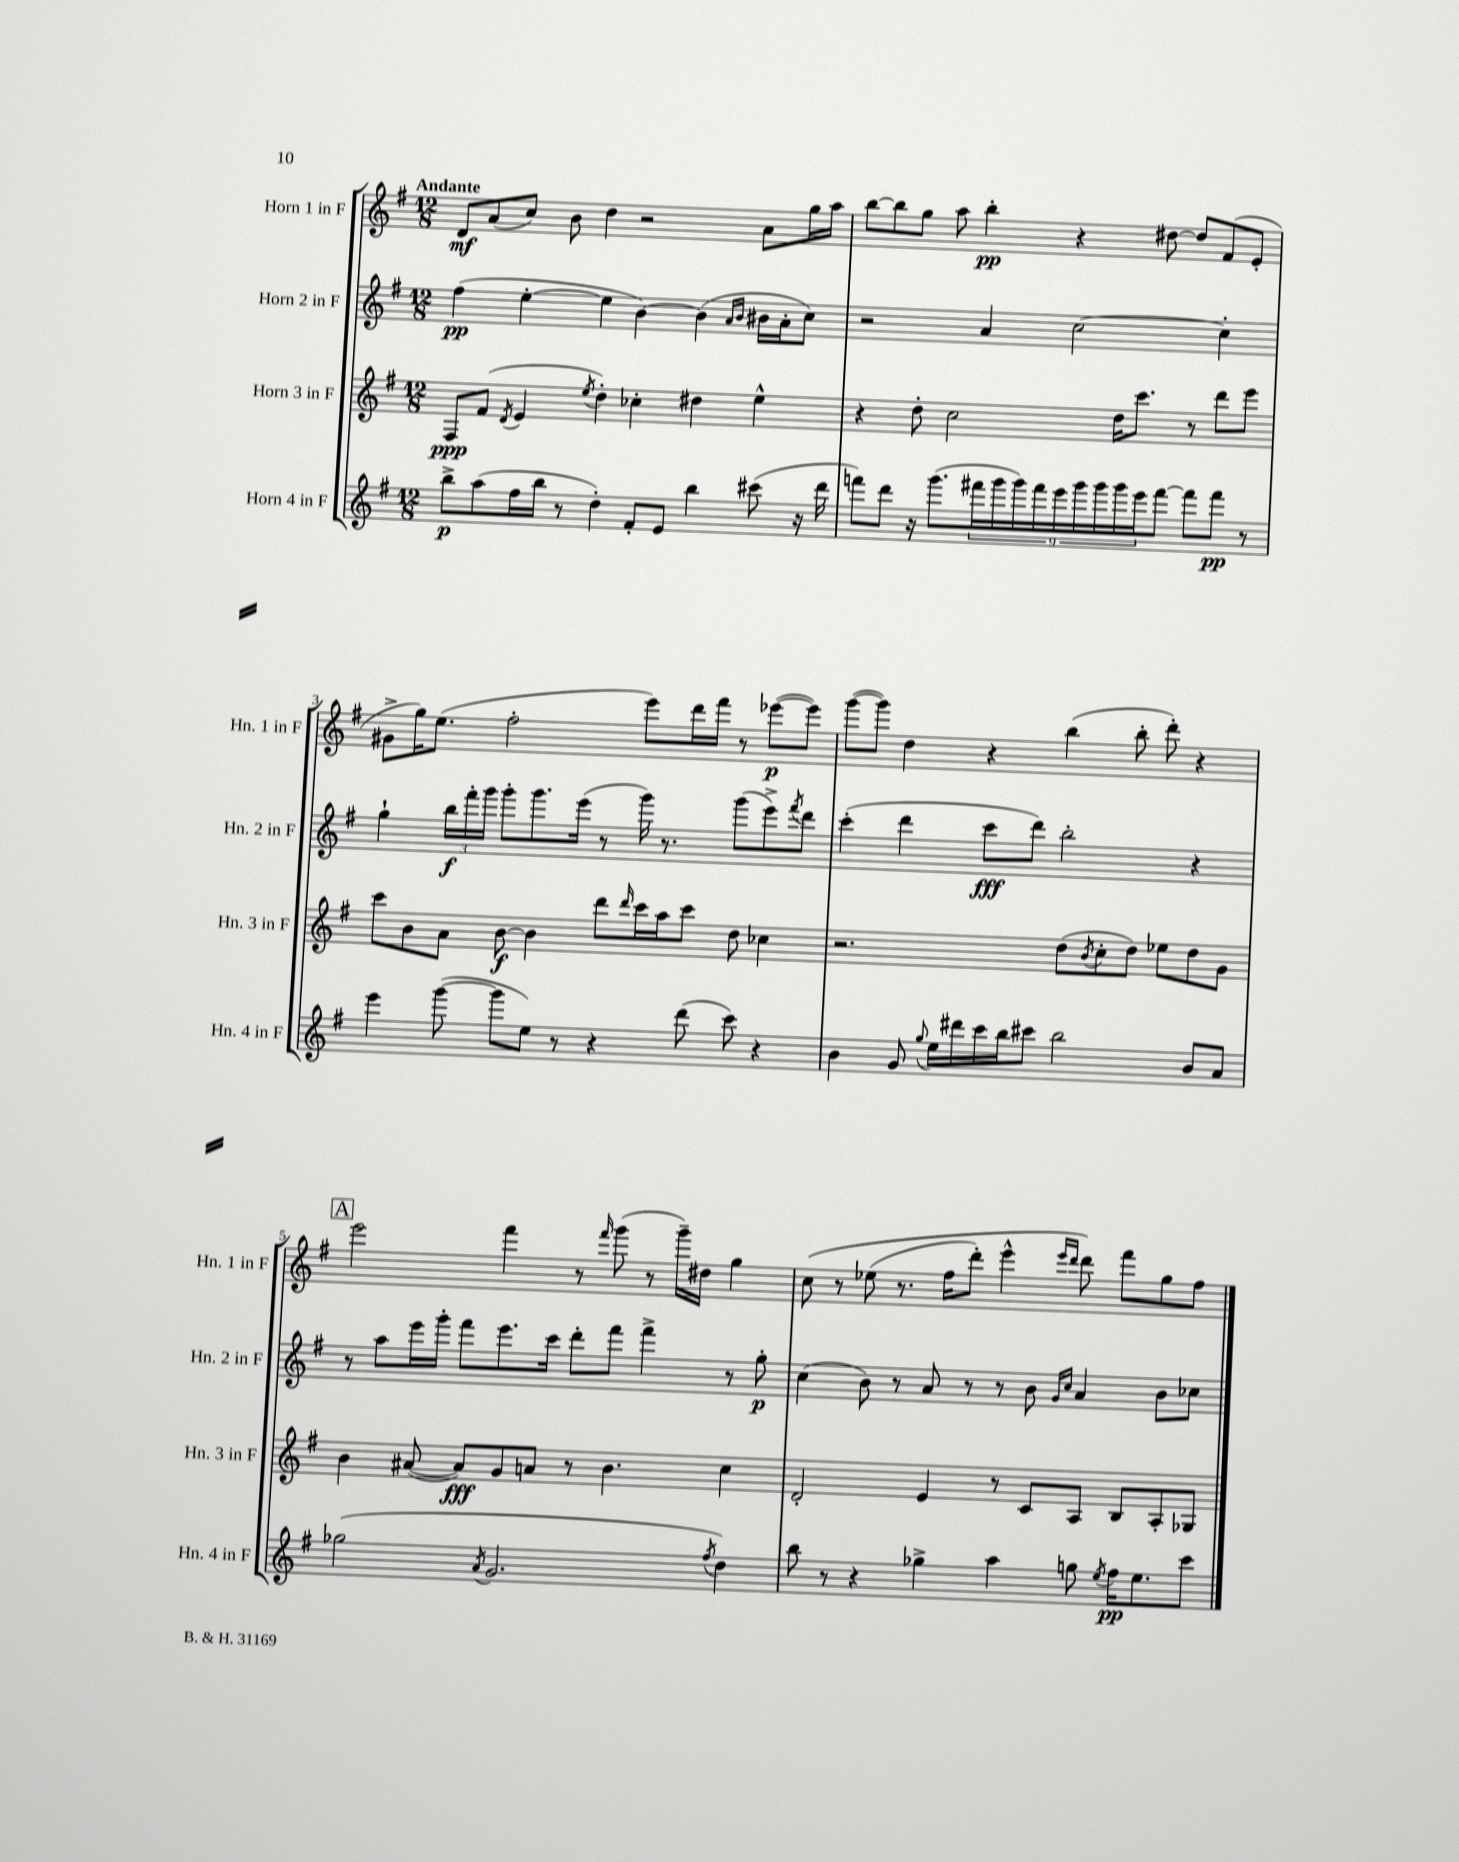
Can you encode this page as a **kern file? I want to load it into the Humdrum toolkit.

**kern	**dynam	**kern	**dynam	**kern	**dynam	**kern	**dynam
*part4	*part4	*part3	*part3	*part2	*part2	*part1	*part1
*staff4	*staff4	*staff3	*staff3	*staff2	*staff2	*staff1	*staff1
*I"Horn 4 in F	*	*I"Horn 3 in F	*	*I"Horn 2 in F	*	*I"Horn 1 in F	*
*I'Hn. 4 in F	*	*I'Hn. 3 in F	*	*I'Hn. 2 in F	*	*I'Hn. 1 in F	*
*clefG2	*	*clefG2	*	*clefG2	*	*clefG2	*
*k[f#]	*	*k[f#]	*	*k[f#]	*	*k[f#]	*
*M12/8	*	*M12/8	*	*M12/8	*	*M12/8	*
=1	=1	=1	=1	=1	=1	=1	=1
!	!	!	!	!	!	!LO:TX:a:B:t=Andante	!
8bb^\L	p	8F#/L	ppp	(4ff#\	pp	8d/L	mf
(8aa\	.	(8f#/J	.	.	.	(8a/	.
.	.	8qd/	.	.	.	.	.
16ff#\L	.	4e/	.	[4ee'\	.	8cc/J)	.
16bb\JJ	.	.	.	.	.	.	.
8r	.	.	.	.	.	8b\	.
.	.	8qee/	.	.	.	.	.
4dd'\)	.	4dd'\)	.	4ee\]	.	4dd\	.
8f#'/L	.	4cc-X'\	.	[4b\)	.	2r	.
8e/J	.	.	.	.	.	.	.
4bb\	.	4dd#X\	.	(4b\]	.	.	.
.	.	.	.	16qqa/LL	.	.	.
.	.	.	.	16qqb/JJ	.	.	.
(8ccc#X\	.	4ee^^\	.	16b#X\LL	.	8a\L	.
.	.	.	.	16a'\J	.	.	.
16r	.	.	.	8cc\J)	.	16gg\L	.
16ddd\	.	.	.	.	.	16aa\JJ	.
=2	=2	=2	=2	=2	=2	=2	=2
8fffn\L)	.	4r	.	2r	.	[8bb\L	.
8ddd\J	.	.	.	.	.	8bb\]	.
16r	.	8dd'\	.	.	.	8gg\J	.
(8.ggg\L	.	.	.	.	.	.	.
.	.	2cc\	.	.	.	8aa\	.
18fff#X\L	.	.	.	4a/	.	4bb'\	pp
18ggg\	.	.	.	.	.	.	.
18ggg\)	.	.	.	.	.	.	.
18fff#\	.	.	.	.	.	.	.
18eee\	.	.	.	.	.	.	.
.	.	.	.	[2cc\	.	4r	.
18ggg\	.	.	.	.	.	.	.
18ggg\	.	.	.	.	.	.	.
.	.	16dd\KL	.	.	.	.	.
18ggg\	.	.	.	.	.	.	.
.	.	8.ccc\J	.	.	.	.	.
18eee\J	.	.	.	.	.	.	.
[8fff#\J	.	.	.	.	.	[8dd#X\	.
8fff#\L]	.	8r	.	.	.	8dd#/L]	.
8fff#\J	pp	8ddd\L	.	4cc'\]	.	(8f#/	.
8r	.	8eee\J	.	.	.	8e'/J	.
!!LO:LB:g=z
=3	=3	=3	=3	=3	=3	=3	=3
4eee\	.	8ccc\L	.	4gg`\	.	8g#X^\L	.
.	.	8b\	.	.	.	16gg\K)	.
.	.	.	.	.	.	(8.ee\J	.
([8ggg\	.	8a\J	.	24bb\LL	f	.	.
.	.	.	.	24fff#'\	.	.	.
.	.	.	.	24ggg\JJ	.	.	.
8ggg\L]	.	[8b\	f	8ggg'\L	.	2ff#'\	.
8ee\J)	.	4b\]	.	8.ggg\	.	.	.
8r	.	.	.	.	.	.	.
.	.	.	.	(16eee\Jk	.	.	.
4r	.	8ddd\L	.	8r	.	.	.
.	.	16qqddd/	.	.	.	.	.
.	.	16ccc\L	.	16ggg\)	.	8eee\L)	.
.	.	16aa\J	.	8.r	.	.	.
(8ddd\	.	8ccc\J	.	.	.	16ddd\L	.
.	.	.	.	.	.	16fff#\JJ	.
8ccc\)	.	8dd\	.	(8ggg\L	.	8r	.
4r	.	4cc-X\	.	8eee^\)	.	([8eee-X\L	p
.	.	.	.	8qfff#/	.	.	.
.	.	.	.	8ddd\J	.	8eee-\J])	.
=4	=4	=4	=4	=4	=4	=4	=4
4b\	.	2.r	.	(4ccc'\	.	([8ggg\L	.
.	.	.	.	.	.	8ggg\J])	.
8g/	.	.	.	4ddd\	.	4dd\	.
8qqgg/	.	.	.	.	.	.	.
16ee\LL	.	.	.	.	.	.	.
16ddd#X\	.	.	.	.	.	.	.
16ccc\	.	.	.	8ccc\L	fff	4r	.
16bb\J	.	.	.	.	.	.	.
8ccc#X\J	.	.	.	8ddd\J)	.	.	.
2bb\	.	(8dd\L	.	2bb'\	.	(4bb\	.
.	.	8qb/	.	.	.	.	.
.	.	8cc'\	.	.	.	.	.
.	.	8dd\J)	.	.	.	8bb'\	.
.	.	8ee-X\L	.	.	.	8ddd'\)	.
8b/L	.	8dd\	.	4r	.	4r	.
8a/J	.	8g\J	.	.	.	.	.
!!LO:LB:g=z
!!LO:REH:place=s1:t=A
=5	=5	=5	=5	=5	=5	=5	=5
(2gg-X\	.	4b\	.	8r	.	2eee\	.
.	.	.	.	8aa\L	.	.	.
.	.	([8a#X/	.	16eee\L	.	.	.
.	.	.	.	16ggg'\JJ	.	.	.
.	.	8a#/L])	fff	8fff#\L	.	.	.
8qa/	.	.	.	.	.	.	.
2.g/	.	8g/	.	8.eee\	.	4fff#\	.
.	.	8an/J	.	.	.	.	.
.	.	.	.	16ccc\Jk	.	.	.
.	.	8r	.	8ddd'\L	.	8r	.
.	.	.	.	.	.	16qqfff#/	.
.	.	4.b\	.	8fff#\J	.	(8ggg\	.
.	.	.	.	4fff#^\	.	8r	.
.	.	.	.	.	.	16ggg~\LL)	.
.	.	.	.	.	.	16dd#X\JJ	.
8qff#/	.	.	.	.	.	.	.
4dd\)	.	4cc\	.	8r	.	4gg\	.
.	.	.	.	8gg'\	p	.	.
=6	=6	=6	=6	=6	=6	=6	=6
8bb\	.	2d'/	.	(4cc\	.	(8cc\	.
8r	.	.	.	.	.	8r	.
4r	.	.	.	8b\)	.	(8ee-X\	.
.	.	.	.	8r	.	8.r	.
4gg-X^\	.	4e/	.	8a/	.	.	.
.	.	.	.	.	.	16ff#\KL	.
.	.	.	.	8r	.	8ddd'\J)	.
4aa\	.	8r	.	8r	.	4eee^^\	.
.	.	8c/L	.	8b\	.	.	.
.	.	.	.	16qqg/LL	.	16qqeee/LL	.
.	.	.	.	16qqcc/JJ	.	16qqddd/JJ	.
8ggn\	.	8A/J	.	4a/	.	8ddd\)	.
8qee/	.	.	.	.	.	.	.
16ff#\KL	pp	8B/L	.	.	.	8fff#\L	.
8.ee\	.	.	.	.	.	.	.
.	.	8A'/	.	8b\L	.	8gg\	.
8ccc\J	.	8G-X/J	.	8cc-X\J	.	8ff#\J	.
==	==	==	==	==	==	==	==
*-	*-	*-	*-	*-	*-	*-	*-
